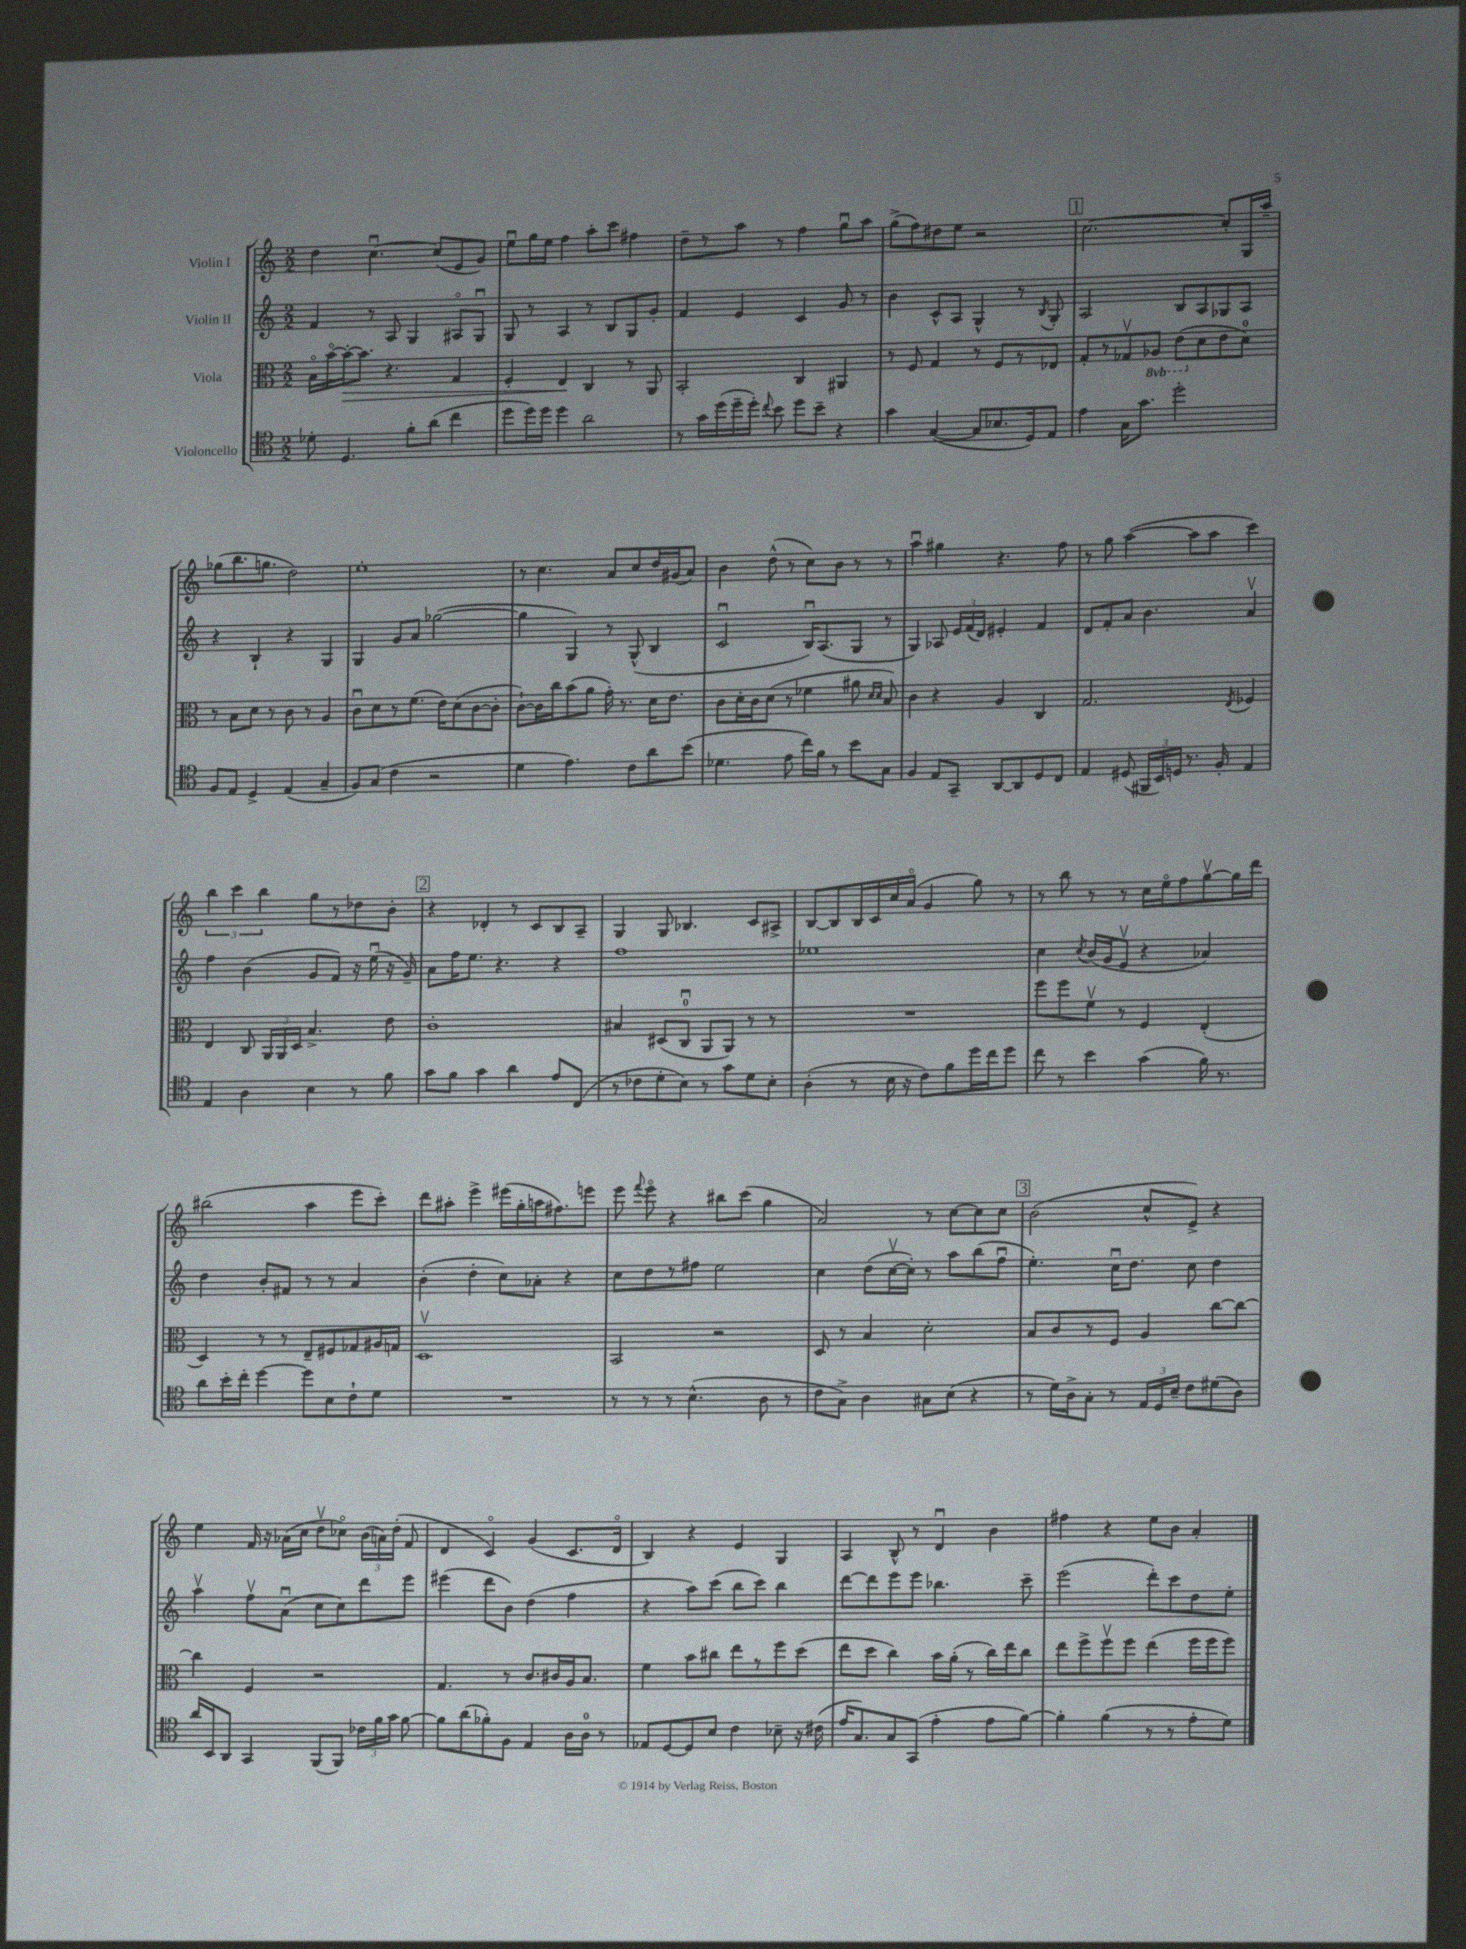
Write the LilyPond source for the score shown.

<<
\new StaffGroup <<
\new Staff = "s0" \with { instrumentName = "Violin I" } {
    \clef treble \key c \major \numericTimeSignature \time 2/2
    \autoBeamOff d''4 c''4.~\downbow c''8[( e'8 g'8]) |
    e''8[\downbow g''16 e''16] f''4 a''8[-. c'''8] fis''4 |
    d''8[-- r8 a''8] r8 f''4 g''8[\downbow a''8] |
    g''8[->( f''8) dis''8 e''8] r2 |
    \mark \markup { \box "1" } c''2.~ c''8[-. g16 a''16]-- |
    ges''8[( b''8. g''8.] d''2) |
    e''1-. |
    r8 c''4. a'8[ c''8 d''16 gis'16( a'8]) |
    b'4 d''8-^( r8 c''8[) b'8] r8 r8 |
    a''4\downbow gis''4 r4. f''8 |
    r8 g''8 a''4~( a''8[ a''8] c'''4) |
    \tuplet 3/2 { b''4 c'''4 b''4 } g''8[ r8 des''8 b'8]-. |
    \mark \markup { \box "2" } r4 des'4-. r8 c'8[ b8 a8]-- |
    g4 g8 bes4. c'8[ ais8]-> |
    b8[~ b8 b16 c'16 c''16 a'16]\flageolet( g'4 g''8) r8 |
    r8 b''8 r8 r8 c''16[ e''16\flageolet f''8 g''8~\upbow g''16 d'''16] |
    bis''2( a''4 e'''8[ c'''8]-.) |
    d'''8[ ais''8]-. e'''4-> eis'''16[( g''16-. a''16 fis''8.) e'''8] |
    e'''8 \appoggiatura { f'''8 } e'''8\flageolet r4 bis''8[ c'''8]( g''4 |
    a'2) r8 c''8[~ c''8 c''8] |
    \mark \markup { \box "3" } b'2( c''8[-^ e'8]->) r4 |
    e''4 f'16 r16 aes'16[( c''16] d''8[\upbow ces''8]\flageolet) \tuplet 3/2 { b'16[( a'16) d''16]-.( } f'8 |
    d'4 c'4\flageolet) g'4( c'8.[ d'16]\flageolet |
    b4) r4 e'4 g4 |
    a4 b8-^ r8 d'4\downbow b'4 |
    fis''4 r4 e''8[ b'8] a'4-. \bar "|." |
}
\new Staff = "s1" \with { instrumentName = "Violin II" } {
    \clef treble \key c \major \numericTimeSignature \time 2/2
    \autoBeamOff f'4 r8 a8 g4 ais8[\flageolet g8]\downbow |
    g8 r8 a4 r8 b8[ g8 g'8]-. |
    f'4 e'4 c'4 g'8 r8 |
    b'4 c'8[-^ a8] g4-^ r8 \acciaccatura { b8 } g8-. |
    \mark \markup { \box "1" } a2 b8[ a8 ges8 a8] |
    r4 b4-! r4 g4 |
    g4 g'8[ a'8] ges''2~( |
    ges''4 g4) r8 g8-^( b4 |
    c'2\downbow b16[\downbow) a8.( g8] r8 |
    g4) aes8 \tuplet 3/2 { e'16[ f'16( d'16]) } eis'4-. f'4 |
    d'8[ f'8-. a'8] b'4. a'4\upbow |
    f''4 b'4( g'8[ f'8]) r16 e''16\downbow( r16 g'16--) |
    \mark \markup { \box "2" } a'8[ f''16 e''8.] r4. r4 |
    f''1 |
    ees''1 |
    c''4 \acciaccatura { c''8 } b'16[( g'16 e'8]\upbow r4 aes'4) |
    d''4 b'8[-. fis'8] r8 r8 a'4 |
    b'4-.( d''4-. c''8[) aes'8]-. r4 |
    c''8[ d''8 r8 fis''8] e''2 |
    c''4 d''8[( c''16~\upbow c''16]-.) r8 a''8[ b''8( f''8]\downbow |
    \mark \markup { \box "3" } e''4.-.) c''16[\downbow d''8.] c''8 d''4 |
    a''4\upbow f''8[\upbow a'8]\downbow( c''8[ c''8) d'''8 e'''8] |
    eis'''4( d'''8[ b'8]) d''4( f''4 |
    r4 a''8[) c'''8]( b''8[ c'''8]) b''4 |
    d'''8[~ d'''8 e'''8 e'''8] bes''4. c'''8-- |
    e'''2( d'''8[-.) c'''8 d''8 e''8]-. \bar "|." |
}
\new Staff = "s2" \with { instrumentName = "Viola" } {
    \clef alto \key c \major \numericTimeSignature \time 2/2 \set Staff.ottavationMarkups = #ottavation-simple-ordinals
    \autoBeamOff b16[\flageolet b'16~\flageolet b'16~-.\> b'8.] r4. g4 |
    f4-. e4\! c4 r8 a,8 |
    b,2-. c4 ais,4 |
    r8 f8 g4 r8 f8[ r8 ees8] |
    \mark \markup { \box "1" } g8[-. r8 ges8\upbow \ottava #-1 aes,8] e8[( \ottava #0 d'8 e'8 d'8]-0) |
    r8 b8[ d'8] r8 c'8 r8 a4 |
    c'8[\downbow d'8 r8 f'8.]( e'16[) d'8( c'8~ c'8]-. |
    c'8[~-!) c'16 c''16 b'8( a'8] g'16-.) r8. d'16[ e'8.] |
    c'8[ d'16-. c'16 d'8]( r8 fes'4 ais'8 \grace { d'16[ d'16] } b8) |
    c'4 r4 a4 c4 |
    g2. \acciaccatura { e8 } fes4 |
    e4 c8 \tuplet 3/2 { a,16[ a,16 d16] } b4.-> e'8 |
    \mark \markup { \box "2" } c'1-. |
    bis4 dis8[( c8]-0\downbow a,8[ a,8]) r8 r8 |
    R1 |
    f''8[ f''8 f'8]\upbow r8 f4 e4-.( |
    d4) r8 r8 e8[-- fis8 ges8 ais16 g16] |
    d1\upbow |
    b,2 r2 |
    d8 r8 b4 d'2-. |
    \mark \markup { \box "3" } b8[ c'8 r8 f8] a4 c''8[~ c''8]~ |
    c''4 f4 r2 |
    g4. r8 c'8.[ cis'16 a16 b8.] |
    f'4 b'8[ cis''8] e''8[ r8 f''8 d''8]( |
    e''8[ d''8] c''4) b'16[ a'16]-.( r8 c''16[) e''16 c''8] |
    e''8[ f''8-> f''8\upbow f''8] e''4( f''16[ f''16 f''8]) \bar "|." |
}
\new Staff = "s3" \with { instrumentName = "Violoncello" } {
    \clef tenor \key c \major \numericTimeSignature \time 2/2
    \autoBeamOff des'8-. d4. f'8[-. a'8]( c''4 |
    d''8[ d''16) d''16] d''4 a'2 |
    r8 g'16[ d''16( d''16-- d''16]-.) \appoggiatura { c''8 } b'8 d''8[ b'8]-- r4 |
    g'4 g4~( g8[ bes8. d16) e8] |
    \mark \markup { \box "1" } e'4 g16[ g'8.] d''2-. |
    f8[ e8] d4-> e4( g4-- |
    f8[) g8]( c'4 r2 |
    d'4 e'4.) c'8[ a'8 b'8]( |
    des'4. e'8 c''16[) f'16] r8 b'8[ g8] |
    f4 e8[ g,8]-- a,8[~ a,8 d8 c8] |
    e4 dis8( \tuplet 3/2 { fis,16[ b,16) d16] } r8. f16-. e4 |
    e4 a4 b4 r8 f'8 |
    \mark \markup { \box "2" } g'8[ f'8] g'4 a'4 e'8[ c8]( |
    r8 ces'8[ d'8-. b8]) r8 g'8[ d'8 b8]-. |
    a4-.( r8 b16 r16 c'8[) f'8 d''16 c''16 d''8] |
    c''8 r8 b'4 g'4( f'16) r8. |
    a'8[ b'16-. c''16]-. d''4~ d''8[ b8 c'8-! d'8] |
    R1 |
    r8 r8 r8 b4.-^( a8 r8 |
    c'8[ g8]->) a4 gis8[ b8]( r4 |
    \mark \markup { \box "3" } r8 d'16[) a16-> g8]-. r8 \tuplet 3/2 { e16[ d16 b16]-- } c'8[ dis'8( a8]) |
    a'16[ b,16 a,8] g,4 f,8[( f,8]) \tuplet 3/2 { ces'16[ f'16 g'16] } f'8~ |
    f'8[ a'8( fes'8-.) f8] e4 a16[ a16]-0 r8 |
    ees8[ d8~ d8 b8] c'4 bes8-- r16 cis'16( |
    e'16[ g8.) g8 g,8]( e'4-. e'8[ f'8]~) |
    f'4-. f'4( r8 r8 e'8[-. d'8]) \bar "|." |
}
>>
>>
\layout { \context { \Score \remove "Bar_number_engraver" } }
